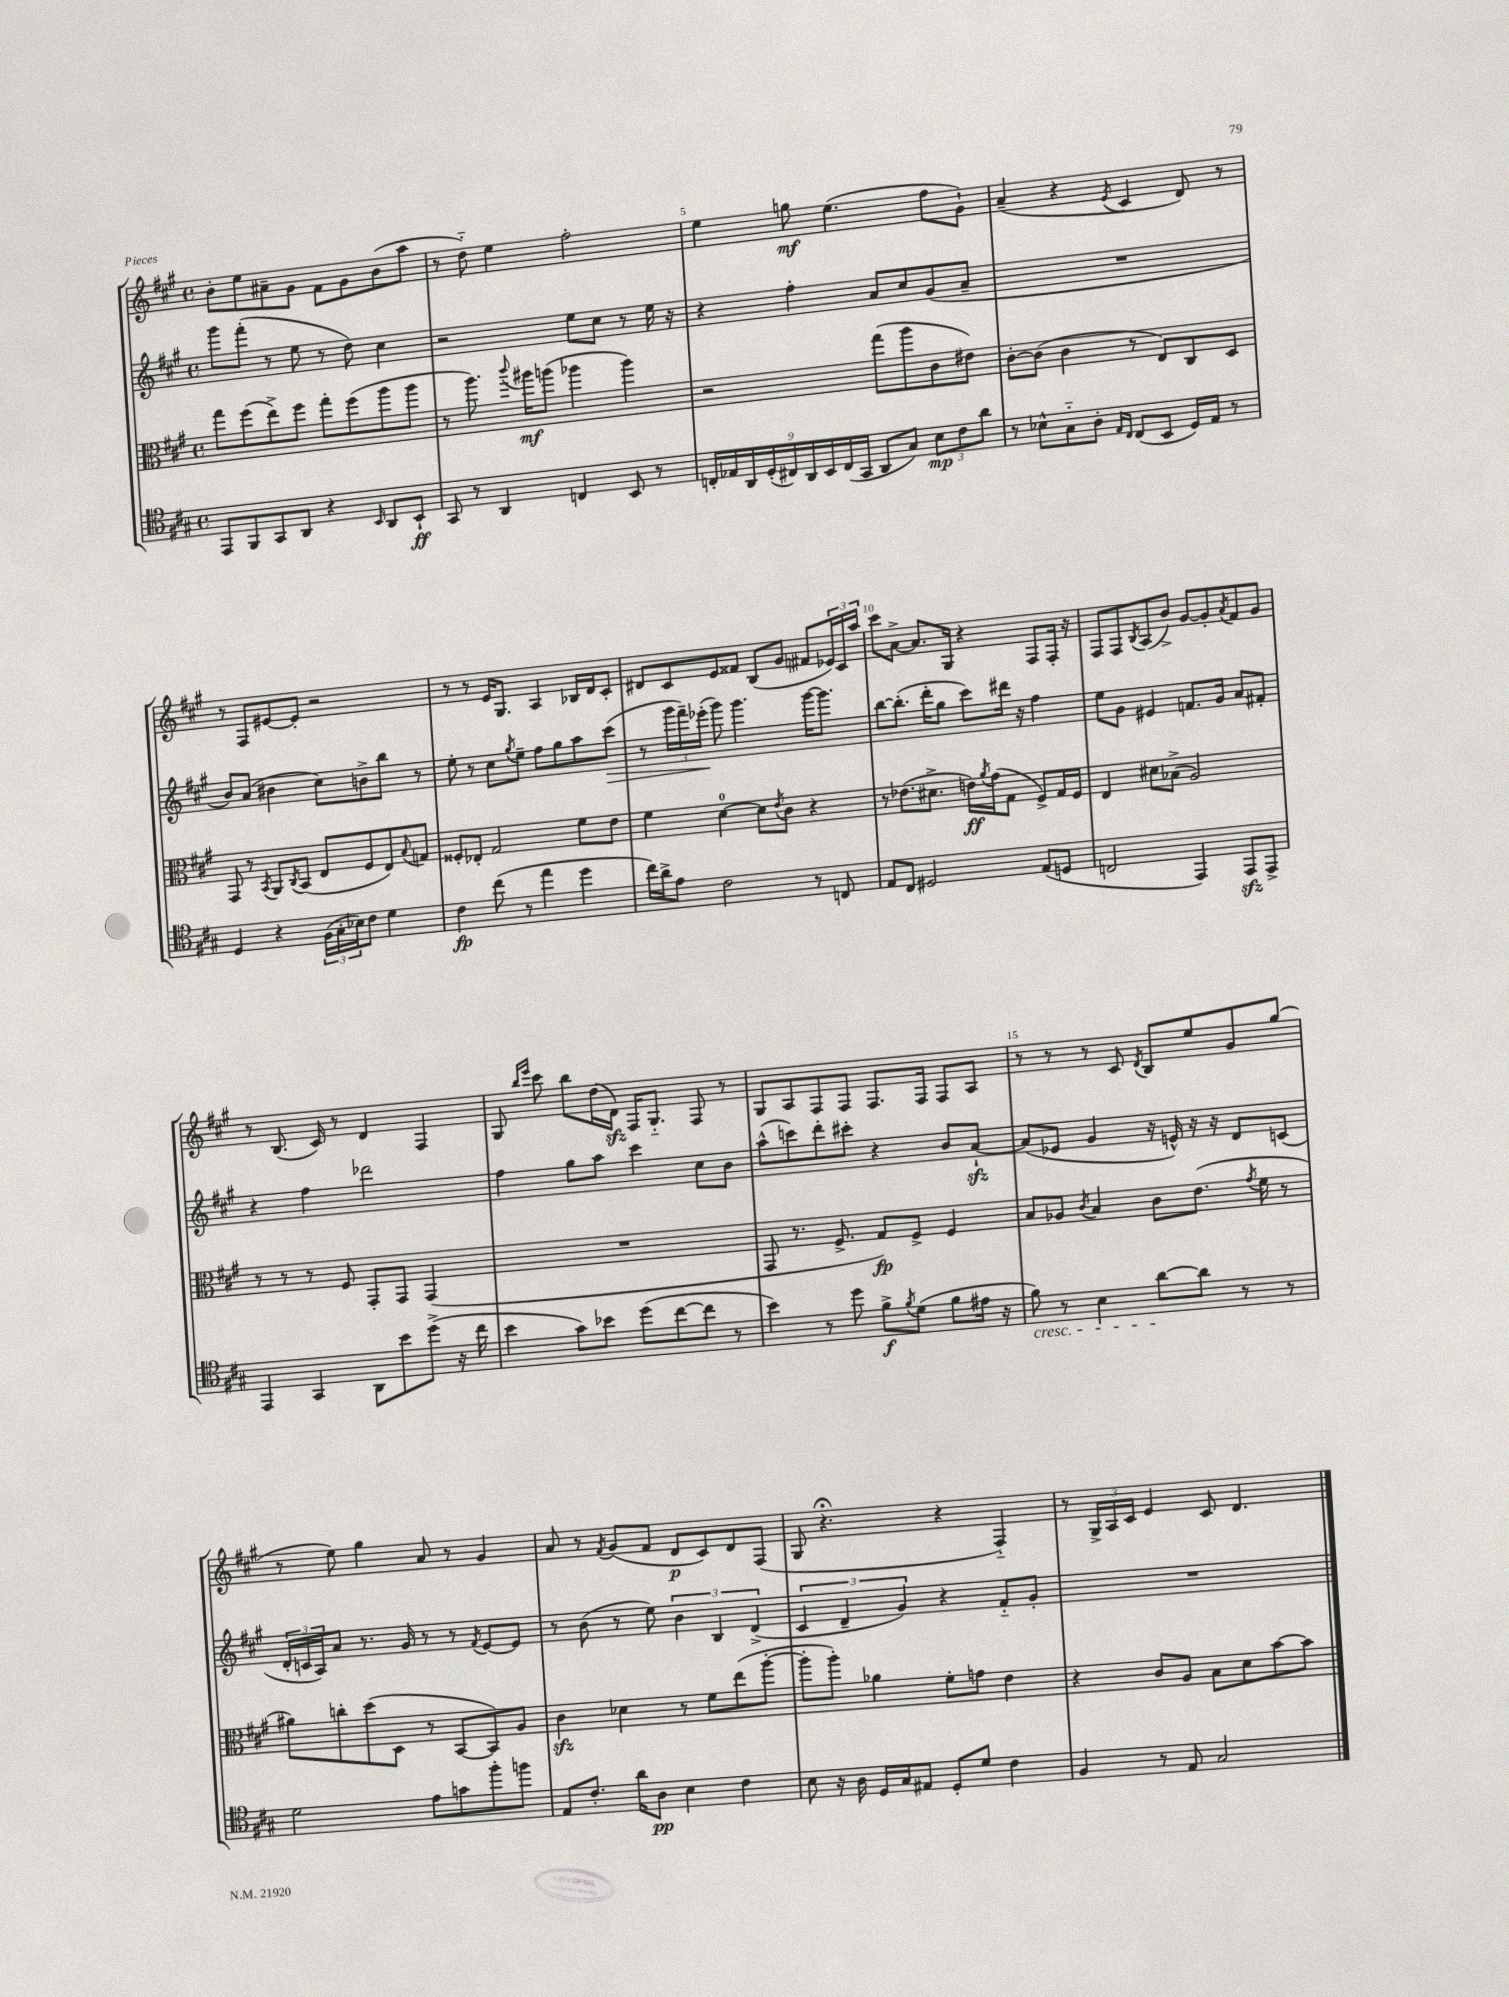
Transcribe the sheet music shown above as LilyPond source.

<<
\new StaffGroup <<
\new Staff = "s0" {
    \clef treble \key a \major \defaultTimeSignature \time 4/4
    b'8-. e''8 ais'8-- gis'8 fis'8 gis'8 b'8( a''8 |
    r8 d''8-_) e''4 fis''2-. |
    e''4 g''8\mf e''4.( fis''8 gis'8-!) |
    a'4--( r4 \acciaccatura { e'8 } cis'4 d'8) r8 |
    r8 fis8 eis'8~ eis'8-. r2 |
    r8 r8 e'16 gis8. a4 bes16 d'16 cis'8-. |
    dis'8 cis'8 e'8 fisis'8 b8( gis'8 fis'8 \tuplet 3/2 { ees'16) cis'16 a''16 } |
    cis'''8 a'8~-> a'8. gis16 r4 fis8 fis16-. r16 |
    fis8 fis8 \acciaccatura { b8 } a8( b'8->) gis'8~ gis'8-. \acciaccatura { a'8 } fis'8 gis'8 |
    r8 b8.( cis'16) r8 d'4 fis4 |
    gis8 \grace { b''16 e'''16 } cis'''8 b''8 d''16( d'16\sfz) fis16 gis8.-_ fis8 r8 |
    gis8 a8 fis8 fis8 fis8. fis16 fis8 a8 |
    r8 r8 r8 cis'8 \acciaccatura { d'8 } b8 e''8 gis'8 gis''8( |
    r8 e''8) gis''4 a'8 r8 gis'4 |
    a'8 r8 \acciaccatura { fis'8 } gis'8( fis'8 d'8\p cis'8) d'8 fis8( |
    gis8 r4.\fermata r4 fis4-_) |
    r8 \tuplet 3/2 { gis16-> a16 cis'16 } e'4 cis'8 d'4. \bar "|." |
}
\new Staff = "s1" {
    \clef treble \key a \major \defaultTimeSignature \time 4/4
    gis'''8 fis'''8-.( r8 e''8 r8 d''8) cis''4 |
    r2 e''8 cis''8 r8 e''16 r16 |
    r4 fis''4-. a'8 cis''8 gis'8( a'8-- |
    R1 |
    b'8) a'8( bis'4 cis''8) b'8-> b''8 r8 |
    e''8-. r8 cis''8 \acciaccatura { gis''8 } e''8-- fis''8 gis''8 a''8 cis'''8\>( |
    r8 \tuplet 3/2 { gis'''16 fis'''16--) ees'''16-.\!( } gis'''8) gis'''4. gis'''16~ gis'''8. |
    b''8~ b''8.-.( d'''16-. gis''8 cis'''8) dis'''16 r16 fis''4 |
    e''8 gis'8 eis'4 f'8. gis'16 a'8 fis'8-. |
    r4 fis''4 des'''2 |
    fis''4 gis''8 a''8 cis'''4 cis''8 b'8 |
    a''8-^( c'''8) d'''8-. cis'''8-. r4 b'8 a'8~-!\sfz |
    a'8( ees'8 gis'4 r16 e'16-^) r16 r16 d'8 c'8( |
    \tuplet 3/2 { d'16-. c'16 a16) } a'8 r8. gis'16 r8 r8 \acciaccatura { fis'8 } e'8~ e'8 |
    r8 b'8( r8 e''8) \tuplet 3/2 { b'4 b4 d'4->( } |
    \tuplet 3/2 { cis'4 d'4-- gis'4) } r4 fis'8-_ gis'8-. |
    R1 \bar "|." |
}
\new Staff = "s2" {
    \clef alto \key a \major \defaultTimeSignature \time 4/4
    gis''8 fis''8( e''8->) fis''8 gis''8-. fis''8( a''8 a''8 |
    r8 a''8.) \appoggiatura { cis'''8 } ais''16\mf a''8( aes''4 aes''4) |
    r2 gis''8( a''8 cis'8 eis'8) |
    cis'8~-. cis'8( cis'4 r8 e8) cis8 d8 |
    gis,8 r8 \acciaccatura { b,8 } a,8 \acciaccatura { cis8 } b,8( e8 fis8 e8) \appoggiatura { b8 } g8 |
    fisis8-. ees8-. gis2 fis'8 e'8 |
    fis'4 d'4-0~ d'8 \acciaccatura { e'8 } cis'8 r4 |
    r8 ees'8.( dis'8.-> e'16\ff) \acciaccatura { a'8 } gis'16( gis8 fis8->) gis16 fis16 |
    e4 dis'8 bes8->( a2) |
    r8 r8 r8 fis8 gis,8-. gis,8 gis,4( |
    R1 |
    gis,8 r8. fis8.-> gis8\fp) fis8-> fis4 |
    b8 aes8 \acciaccatura { cis'8 } b4 cis'8 e'8.( \acciaccatura { gis'8 } fis'16 r8 |
    ais'8) c''8-. d''8( d8 r8 b,8~ b,8) a8 |
    cis'4\sfz des'4 r8 fis'8 e''8( a''8~-. |
    a''8-. a''8-.) aes'4 fis'8-. g'8 e'4 |
    r4 cis'8 a8 b8 d'8 b'8~ b'8 \bar "|." |
}
\new Staff = "s3" {
    \clef tenor \key a \major \defaultTimeSignature \time 4/4
    e,8 fis,8 gis,8 a,8 r4 \grace { b,16 } a,8 b,8-!\ff |
    gis,8 r8 a,4 c4 b,8 r8 |
    \tuplet 9/8 { c16-. ees16 a,16 d16-.( cis16) a,16 b,16 cis16( gis,16 } a,8 gis8) \tuplet 3/2 { b8\mp cis'8 a'8 } |
    r8 bes8-^ gis8-_ a8-. \grace { e16 cis16 } cis8( b,8 d16) e16 r8 |
    d4 r4 \tuplet 3/2 { fis16( gis16-. bes16) } cis'8 d'4 |
    cis'4\fp cis''8( r8 e''4 d''4 |
    cis''16) a'16-> e'8 cis'2 r8 c8 |
    e8 cis8 dis2 e8( d8 |
    c2 e,4) e,8\sfz e,8-> |
    e,4 gis,4 a,8 b'8 d''8->( r16 cis''16 |
    b'4 gis'8) bes'8 d''8( cis''8~ cis''8 r8 |
    b'4) r8 d''8 fis'8->\f \acciaccatura { fis'8 } d'8( fis'8 eis'16 r16 |
    fis'8\cresc) r8 b4 a'8~\! a'8 r8 r8 |
    d'2 e'8 g'8 fis''8-. f''8 |
    e8 cis'8.-. a'16 a8\pp b4 cis'4 |
    b8 r16 a16 d16 gis16 eis8 d8-. d'8 cis'4 |
    fis4 r8 e8 gis2 \bar "|." |
}
>>
>>
\layout { \context { \Score currentBarNumber = #3 \override BarNumber.break-visibility = ##(#f #t #t) barNumberVisibility = #(every-nth-bar-number-visible 5) } }
